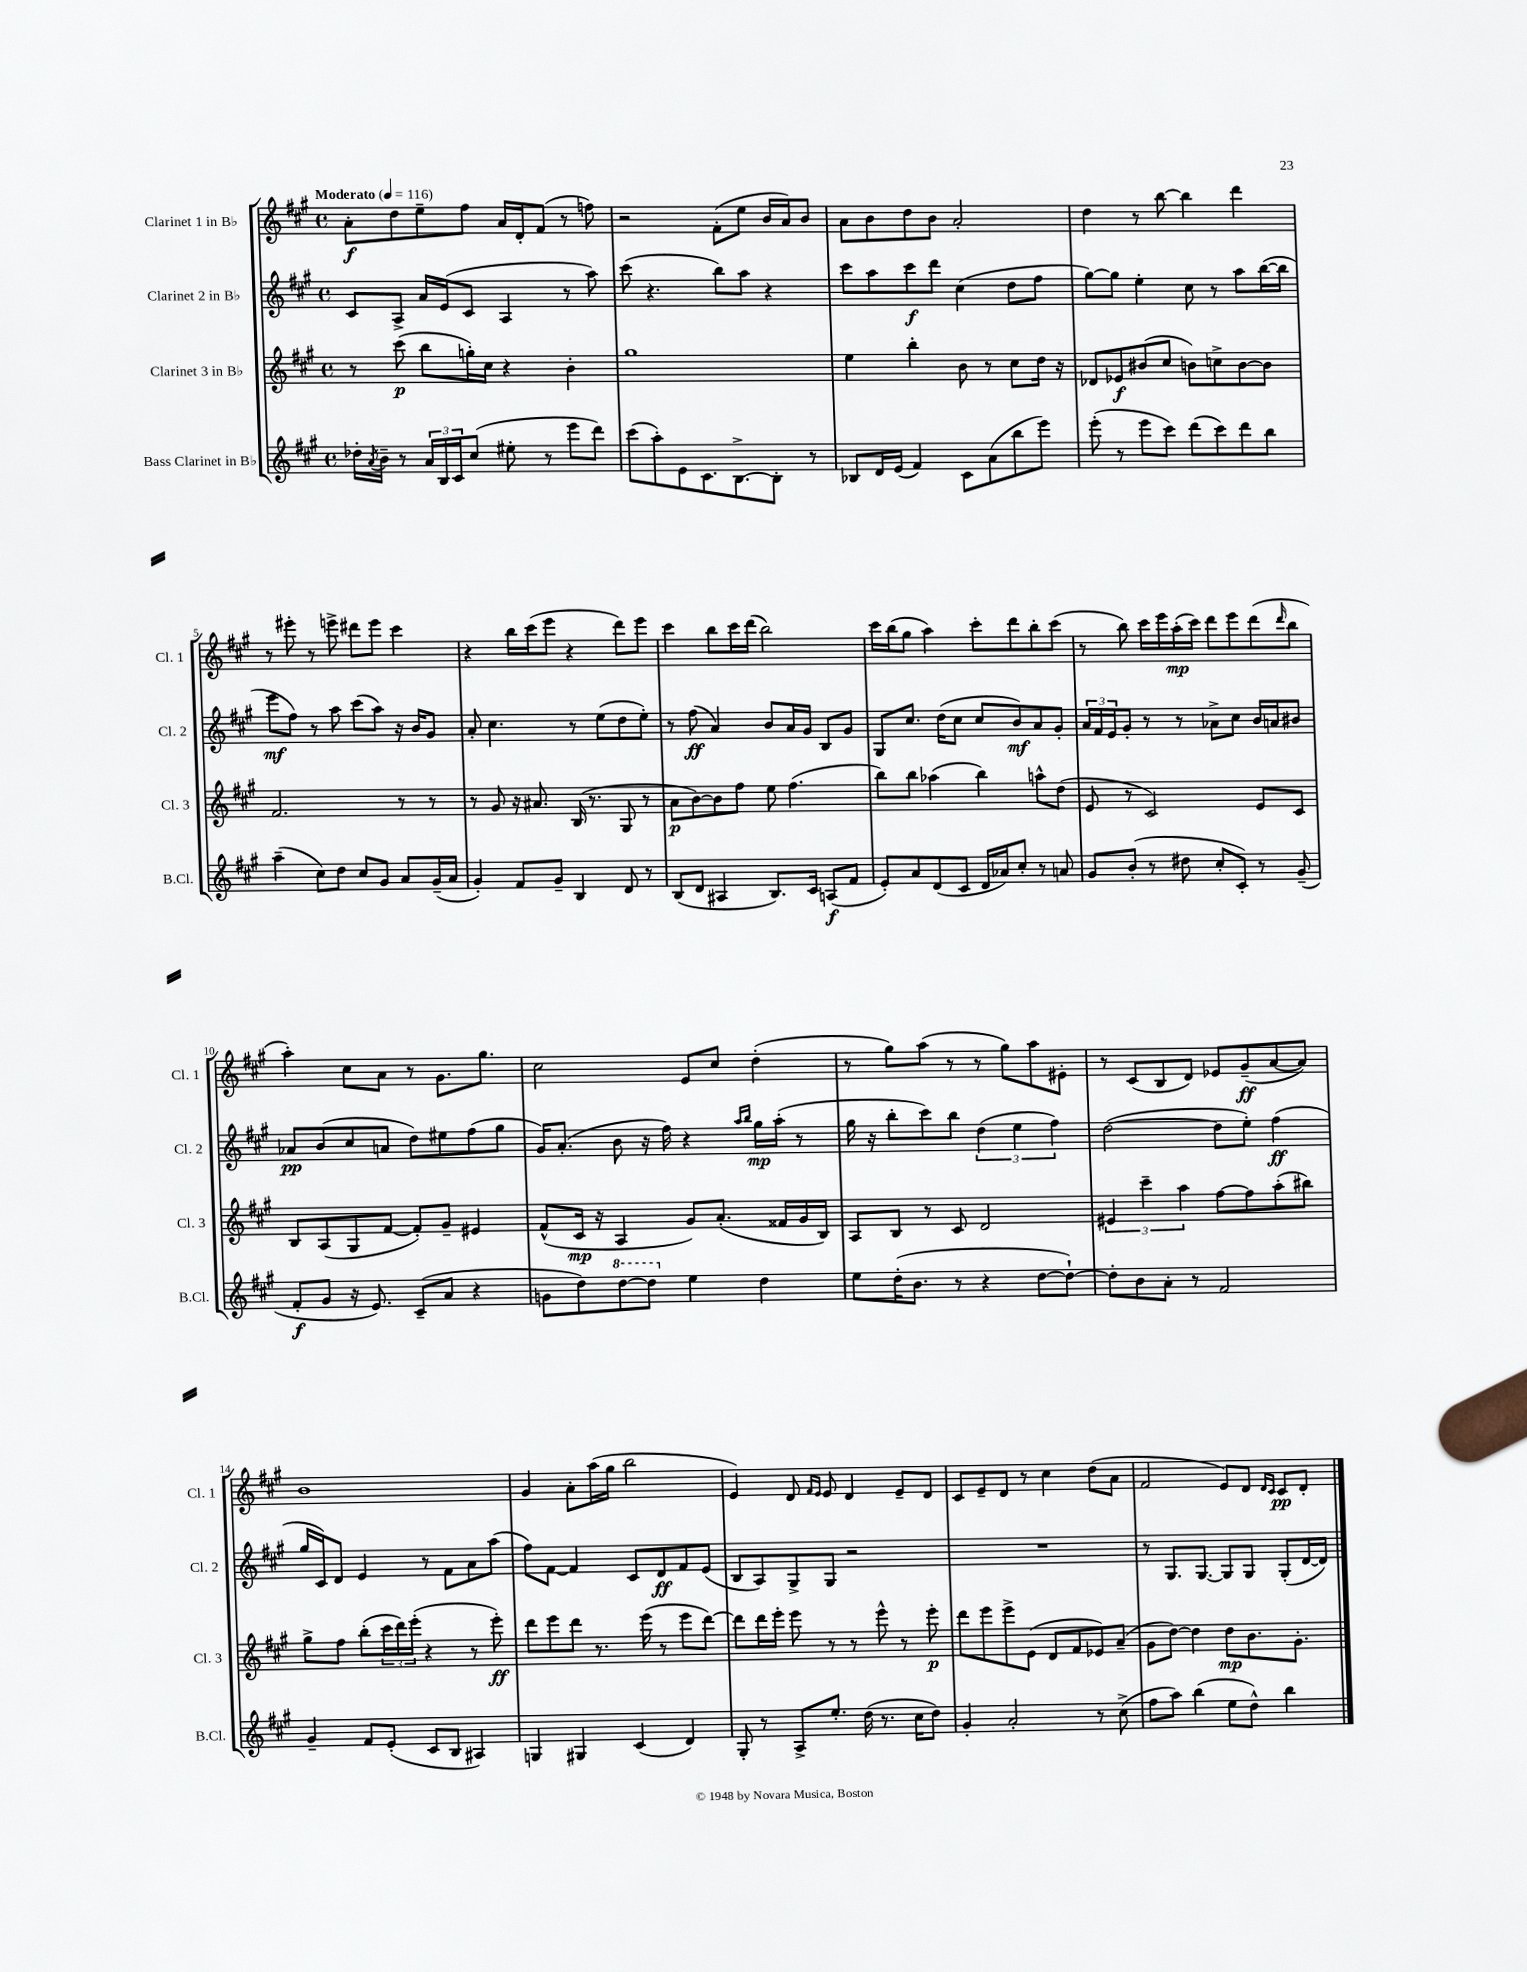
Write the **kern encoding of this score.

**kern	**dynam	**kern	**dynam	**kern	**dynam	**kern	**dynam
*part4	*part4	*part3	*part3	*part2	*part2	*part1	*part1
*staff4	*staff4	*staff3	*staff3	*staff2	*staff2	*staff1	*staff1
*I"Bass Clarinet in B♭	*	*I"Clarinet 3 in B♭	*	*I"Clarinet 2 in B♭	*	*I"Clarinet 1 in B♭	*
*I'B.Cl.	*	*I'Cl. 3	*	*I'Cl. 2	*	*I'Cl. 1	*
*clefG2	*	*clefG2	*	*clefG2	*	*clefG2	*
*k[f#c#g#]	*	*k[f#c#g#]	*	*k[f#c#g#]	*	*k[f#c#g#]	*
*M4/4	*	*M4/4	*	*M4/4	*	*M4/4	*
*met(c)	*	*met(c)	*	*met(c)	*	*met(c)	*
*MM116	*	*MM116	*	*MM116	*	*MM116	*
=1	=1	=1	=1	=1	=1	=1	=1
!	!	!	!	!	!	!LO:TX:a:B:t=Moderato	!
16dd-X'\LL	.	8r	.	8c#/L	.	8a'\L	f
8qa/	.	.	.	.	.	.	.
16b~\JJ	.	.	.	.	.	.	.
8r	.	(8ccc#\	p	8A^/J	.	8dd\	.
24a/LL	.	8bb\L	.	16a/LL	.	8ee~\	.
24B/	.	.	.	.	.	.	.
.	.	.	.	(16e/J	.	.	.
24c#/J	.	.	.	.	.	.	.
(8cc#/J	.	16ggn'\L)	.	8c#/J	.	8ff#\J	.
.	.	16cc#\JJ	.	.	.	.	.
8ee#X'\	.	4r	.	4A/	.	16a/LL	.
.	.	.	.	.	.	16d'/J	.
8r	.	.	.	.	.	(8f#/J	.
8eee\L	.	4b'\	.	8r	.	8r	.
8ddd\J)	.	.	.	8aa\)	.	8ffn\)	.
=2	=2	=2	=2	=2	=2	=2	=2
(8ccc#\L	.	1gg#	.	(8ccc#\	.	2r	.
8aa'\)	.	.	.	4.r	.	.	.
8e\	.	.	.	.	.	.	.
8.c#\	.	.	.	.	.	.	.
.	.	.	.	8bb\L)	.	(8f#'\L	.
[8.B^\	.	.	.	.	.	.	.
.	.	.	.	8aa\J	.	8ee\J	.
8B'\J]	.	.	.	4r	.	16b/LL	.
.	.	.	.	.	.	16a/J)	.
8r	.	.	.	.	.	8b/J	.
=3	=3	=3	=3	=3	=3	=3	=3
8B-X/L	.	4ee\	.	8ccc#\L	.	8a\L	.
16d/L	.	.	.	8aa\	.	8b\	.
(16e/JJ	.	.	.	.	.	.	.
4f#/)	.	4bb'\	.	8ccc#\	f	8dd\	.
.	.	.	.	8ddd\J	.	8b\J	.
8c#\L	.	8b\	.	(4cc#\	.	2a'/	.
(8a\	.	8r	.	.	.	.	.
8bb\	.	8cc#\L	.	8dd\L	.	.	.
8eee\J)	.	16dd\Jk	.	8ff#\J	.	.	.
.	.	16r	.	.	.	.	.
=4	=4	=4	=4	=4	=4	=4	=4
(8eee'\	.	8d-X/L	.	[8gg#\L)	.	4dd\	.
8r	.	8e-X/	f	8gg#\J]	.	.	.
8eee\L	.	(8b#X/	.	4ee'\	.	8r	.
8ccc#\J)	.	8cc#/J	.	.	.	[8bb\	.
(8ddd\L	.	8bn\L)	.	8cc#\	.	4bb\]	.
8ccc#\)	.	8ccn^\	.	8r	.	.	.
8ddd\	.	[8b\	.	8aa\L	.	4ddd\	.
8bb\J	.	8b\J]	.	([16bb\L	.	.	.
.	.	.	.	16bb\JJ]	.	.	.
!!LO:LB:g=z
=5	=5	=5	=5	=5	=5	=5	=5
(4aa~\	.	2.f#/	.	8eee\L	mf	8r	.
.	.	.	.	8ff#\J)	.	8eee#X'\	.
8cc#\L)	.	.	.	8r	.	8r	.
8dd\J	.	.	.	8aa\	.	8eeen^\	.
8cc#/L	.	.	.	(8ccc#\L	.	8ddd#X\L	.
8g#/J	.	.	.	8aa\J)	.	8eee\J	.
8a/L	.	8r	.	16r	.	4ccc#\	.
.	.	.	.	16b/KL	.	.	.
(16g#~/L	.	8r	.	8g#/J	.	.	.
16a/JJ	.	.	.	.	.	.	.
=6	=6	=6	=6	=6	=6	=6	=6
4g#'/)	.	8r	.	8a'/	.	4r	.
.	.	8g#/	.	4.cc#\	.	.	.
8f#/L	.	16r	.	.	.	16bb\LL	.
.	.	8.a#X/	.	.	.	(16ccc#\J	.
8g#~/J	.	.	.	.	.	8eee\J	.
4B/	.	(16B/	.	8r	.	4r	.
.	.	8.r	.	.	.	.	.
.	.	.	.	(8ee\L	.	.	.
8d/	.	8G#/	.	8dd\	.	8ddd\L)	.
8r	.	8r	.	8ee'\J)	.	8eee\J	.
=7	=7	=7	=7	=7	=7	=7	=7
(8B/L	.	8a\L	p	8r	.	4ccc#\	.
8d/J	.	[8b\)	.	(8ff#\	ff	.	.
4A#X/	.	8b\]	.	4a/)	.	8bb\L	.
.	.	8ff#\J	.	.	.	16ccc#\L	.
.	.	.	.	.	.	(16ddd\JJ	.
8.B/L)	.	8ee\	.	8b/L	.	2bb\)	.
.	.	(4.ff#\	.	16a/L	.	.	.
16c#/Jk	.	.	.	16g#/JJ	.	.	.
(8An/L	f	.	.	8B/L	.	.	.
8f#/J	.	.	.	8g#/J	.	.	.
=8	=8	=8	=8	=8	=8	=8	=8
8e'/L)	.	8bb\L)	.	8G#/L	.	16ccc#\LL	.
.	.	.	.	.	.	(16bb\J	.
8a/	.	8bb\J	.	8.cc#/J	.	8gg#\J	.
(8d/	.	(4aa-X\	.	.	.	4aa\)	.
.	.	.	.	(16dd\KL	.	.	.
8c#/J	.	.	.	8cc#\J	.	.	.
16d/LL	.	4bb\)	.	8cc#/L	.	8ccc#'\L	.
16a-X/J)	.	.	.	.	.	.	.
8cc#'/J	.	.	.	8b/)	mf	8ddd\	.
8r	.	8aan^^\L	.	8a/	.	8bb'\	.
8an/	.	(8dd\J	.	8g#'/J	.	(8ccc#\J	.
=9	=9	=9	=9	=9	=9	=9	=9
8g#/L	.	8e/	.	24a/LL	.	8r	.
.	.	.	.	24f#/	.	.	.
.	.	.	.	24e/J	.	.	.
(8b'/J	.	8r	.	8g#'/J	.	8bb\)	.
8r	.	2c#/)	.	8r	.	16ccc#\LL	.
.	.	.	.	.	.	16eee\	.
8dd#X\	.	.	.	8r	.	(16aa'\	mp
.	.	.	.	.	.	16ccc#\JJ)	.
8cc#'/L	.	.	.	8a-X^\L	.	8ddd\L	.
8c#'/J)	.	.	.	8cc#\J	.	8eee\	.
8r	.	8e/L	.	16b/LL	.	(8ddd\	.
.	.	.	.	16an/J	.	.	.
.	.	.	.	.	.	16qqddd/	.
(8g#~/	.	8c#/J	.	8b#X/J	.	8bb\J	.
!!LO:LB:g=z
=10	=10	=10	=10	=10	=10	=10	=10
8f#'/L	f	8B/L	.	8a-X/L	pp	4aa'\)	.
8g#/J	.	(8A/	.	(8b/	.	.	.
16r	.	8G#/	.	8cc#/	.	8cc#\L	.
8.e/)	.	.	.	.	.	.	.
.	.	[8f#/J	.	8an/J	.	8a\J	.
(8c#~/L	.	8f#'/L])	.	8dd\L)	.	8r	.
8a/J	.	8g#~/J	.	8ee#X\	.	8.g#\L	.
4r	.	4e#X/	.	(8ff#\	.	.	.
.	.	.	.	.	.	8.gg#\J	.
.	.	.	.	8gg#\J	.	.	.
=11	=11	=11	=11	=11	=11	=11	=11
8gn\L	.	(8f#^^/L	.	16g#/KL)	.	2cc#\	.
.	.	.	.	(8.a'/J	.	.	.
8dd\)	.	16c#/Jk	mp	.	.	.	.
.	.	16r	.	.	.	.	.
*8va	*	*	*	*	*	*	*
[8ddd\	.	4A/	.	8b\	.	.	.
8ddd\J]	.	.	.	16r	.	.	.
.	.	.	.	16ff#\)	.	.	.
*X8va	*	*	*	*	*	*	*
4ee\	.	8g#/L)	.	4r	.	8e/L	.
.	.	(8.a'/J	.	.	.	8cc#/J	.
.	.	.	.	16qqaa/LL	.	.	.
.	.	.	.	16qqbb/JJ	.	.	.
4dd\	.	.	.	16gg#\LL	mp	(4dd'\	.
.	.	16f##X/LL	.	(16aa'\JJ	.	.	.
.	.	16g#/	.	8r	.	.	.
.	.	16B/JJ)	.	.	.	.	.
=12	=12	=12	=12	=12	=12	=12	=12
8ee\L	.	8A/L	.	16gg#\	.	8r	.
.	.	.	.	16r	.	.	.
(16dd'\K	.	8B/J	.	8bb'\L	.	8gg#\L)	.
8.b\J	.	.	.	.	.	.	.
.	.	8r	.	8ccc#\)	.	(8aa\J	.
8r	.	8c#/	.	8bb\J	.	8r	.
4r	.	2d/	.	(6dd\	.	8r	.
.	.	.	.	.	.	8gg#\L)	.
.	.	.	.	6ee\	.	.	.
[8dd\L	.	.	.	.	.	8aa\	.
.	.	.	.	6ff#\)	.	.	.
8dd`\J_)	.	.	.	.	.	8e#X'\J	.
=13	=13	=13	=13	=13	=13	=13	=13
8dd'\L]	.	6e#X/	.	([2dd\	.	8r	.
8b\	.	.	.	.	.	(8c#/L	.
.	.	6ccc#~\	.	.	.	.	.
8a'\J	.	.	.	.	.	8B/	.
.	.	6aa\	.	.	.	.	.
8r	.	.	.	.	.	8d/J)	.
2f#/	.	[8ff#\L	.	8dd\L]	.	8e-X/L	.
.	.	8ff#\]	.	8ee'\J)	.	(8g#~/	ff
.	.	(8aa'\	.	(4ff#\	ff	[8a/	.
.	.	8bb#X\J)	.	.	.	8a/J])	.
!!LO:LB:g=z
=14	=14	=14	=14	=14	=14	=14	=14
4g#~/	.	8gg#^\L	.	16gg#/LL	.	1b	.
.	.	.	.	16c#/J)	.	.	.
.	.	8ff#\J	.	8d/J	.	.	.
8f#/L	.	(8bb'\L	.	4e/	.	.	.
(8e'/J	.	24ccc#\L	.	.	.	.	.
.	.	24ddd\)	.	.	.	.	.
.	.	(24eee'\JJ	.	.	.	.	.
8c#/L	.	4r	.	8r	.	.	.
8B/J	.	.	.	8f#\L	.	.	.
4A#X/)	.	8r	.	8a\	.	.	.
.	.	8eee'\)	ff	(8aa\J	.	.	.
=15	=15	=15	=15	=15	=15	=15	=15
4Gn/	.	8ddd\L	.	8ff#\L)	.	4g#/	.
.	.	8eee\	.	[8f#\J	.	.	.
4G#X/	.	8ddd\J	.	4f#/]	.	8a'\L	.
.	.	8.r	.	.	.	(16aa\L	.
.	.	.	.	.	.	16gg#\JJ	.
(4c#/	.	.	.	8c#/L	.	2bb\	.
.	.	(16eee\	.	.	.	.	.
.	.	8r	.	8d/	ff	.	.
4d/)	.	8eee\L	.	8f#/	.	.	.
.	.	[8ddd\J)	.	(8e/J	.	.	.
=16	=16	=16	=16	=16	=16	=16	=16
8G#'/	.	8ddd\L]	.	8B/L	.	4e/)	.
8r	.	16ddd\L	.	8A/)	.	.	.
.	.	16eee'\JJ	.	.	.	.	.
8A^/L	.	8eee\	.	8G#^/	.	8d/	.
.	.	.	.	.	.	16qqf#/LL	.
.	.	.	.	.	.	16qqe/JJ	.
8.ee'/J	.	8r	.	8G#/J	.	8e/	.
.	.	8r	.	2r	.	4d/	.
(16dd\	.	.	.	.	.	.	.
8.r	.	8eee^^\	.	.	.	.	.
.	.	8r	.	.	.	8e~/L	.
16cc#\KL	.	.	.	.	.	.	.
8dd\J)	.	8eee'\	p	.	.	8d/J	.
=17	=17	=17	=17	=17	=17	=17	=17
4g#'/	.	8ddd\L	.	1r	.	8c#/L	.
.	.	8eee\	.	.	.	8e~/	.
2a'/	.	8eee^\	.	.	.	8d/J	.
.	.	(8e\J	.	.	.	8r	.
.	.	8d/L	.	.	.	4cc#\	.
.	.	8f#/	.	.	.	.	.
8r	.	8e-X/)	.	.	.	(8dd\L	.
(8cc#^\	.	(8a~/J	.	.	.	8a\J	.
=18	=18	=18	=18	=18	=18	=18	=18
8ff#\L	.	8g#\L	.	8r	.	2f#/	.
8aa\J)	.	[8dd\J)	.	8.G#/L	.	.	.
(4bb\	.	4dd\]	.	.	.	.	.
.	.	.	.	[8.G#/J	.	.	.
8ee\L	.	8dd\L	mp	8G#/L]	.	8e/L)	.
8dd^^\J)	.	8.b\	.	8G#/J	.	8d/J	.
.	.	.	.	.	.	16qqd/LL	.
.	.	.	.	.	.	16qqc#/JJ	.
4bb\	.	.	.	(8G#'/L	.	8c#/L	pp
.	.	8.g#'\J	.	.	.	.	.
.	.	.	.	[16d/L	.	8d'/J	.
.	.	.	.	16d/JJ])	.	.	.
==	==	==	==	==	==	==	==
*-	*-	*-	*-	*-	*-	*-	*-
